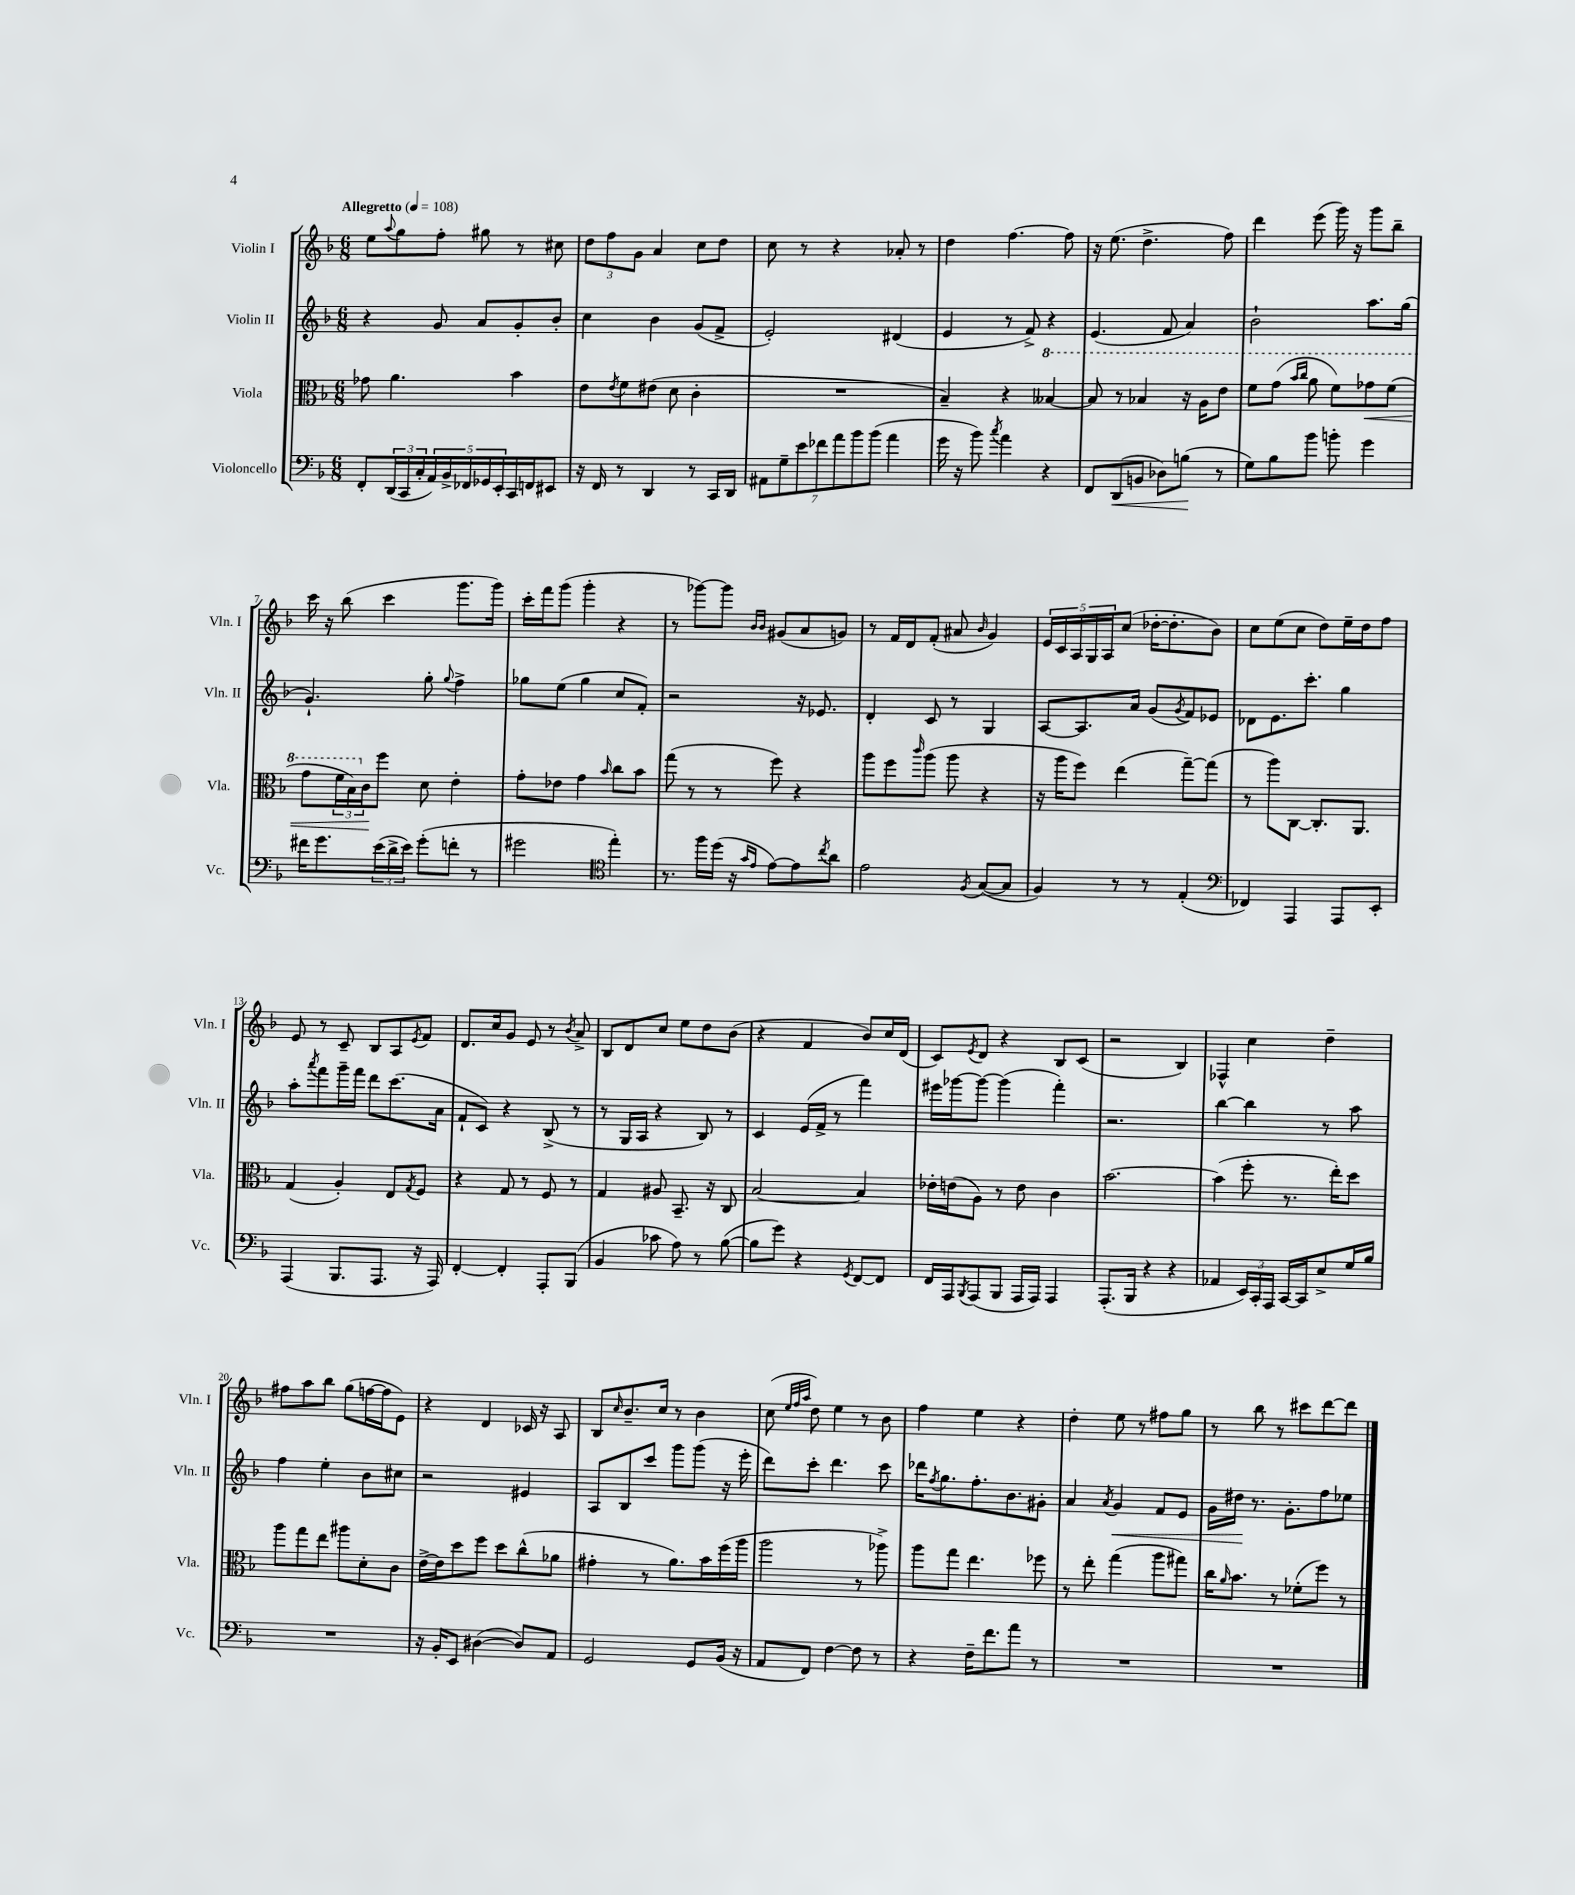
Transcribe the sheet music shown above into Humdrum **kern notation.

**kern	**dynam	**kern	**dynam	**kern	**dynam	**kern
*part4	*part4	*part3	*part3	*part2	*part2	*part1
*staff4	*staff4	*staff3	*staff3	*staff2	*staff2	*staff1
*I"Violoncello	*	*I"Viola	*	*I"Violin II	*	*I"Violin I
*I'Vc.	*	*I'Vla.	*	*I'Vln. II	*	*I'Vln. I
*clefF4	*	*clefC3	*	*clefG2	*	*clefG2
*k[b-]	*	*k[b-]	*	*k[b-]	*	*k[b-]
*M6/8	*	*M6/8	*	*M6/8	*	*M6/8
*MM108	*	*MM108	*	*MM108	*	*MM108
=1	=1	=1	=1	=1	=1	=1
!	!	!	!	!	!	!LO:TX:a:B:t=Allegretto
8FF'/L	.	8g-X\	.	4r	.	8ee\L
.	.	.	.	.	.	8qqaa/
(24DD/L	.	4.a\	.	.	.	8gg\
24CC/	.	.	.	.	.	.
24C'/	.	.	.	.	.	.
20AA/)	.	.	.	8g/	.	8ff'\J
20BB-^/	.	.	.	.	.	.
20FF-X/	.	.	.	.	.	.
.	.	.	.	8a/L	.	8gg#X\
20GG-X/	.	.	.	.	.	.
20EE'/	.	.	.	.	.	.
16CC/	.	4b-\	.	8g'/	.	8r
16FFn/J	.	.	.	.	.	.
8EE#X/J	.	.	.	8b-'/J	.	8cc#X\
=2	=2	=2	=2	=2	=2	=2
16r	.	8e\L	.	4cc\	.	12dd\L
16FF/	.	.	.	.	.	.
.	.	.	.	.	.	12ff\
.	.	8qe/	.	.	.	.
8r	.	8f\	.	.	.	.
.	.	.	.	.	.	12g\J
4DD/	.	(8e#X\J	.	4b-\	.	4a/
.	.	8d\	.	.	.	.
8r	.	4c'\	.	(8g/L	.	8cc\L
16CC/LL	.	.	.	8f^/J	.	8dd\J
16DD/JJ	.	.	.	.	.	.
=3	=3	=3	=3	=3	=3	=3
14AA#X\L	.	2.r	.	2e'/)	.	8cc\
14G~\	.	.	.	.	.	.
.	.	.	.	.	.	8r
14e\	.	.	.	.	.	.
14f-X\	.	.	.	.	.	.
.	.	.	.	.	.	4r
14a\	.	.	.	.	.	.
14b-\	.	.	.	.	.	.
(14b-\J	.	.	.	.	.	.
4a\	.	.	.	(4d#X/	.	8a-X'/
.	.	.	.	.	.	8r
=4	=4	=4	=4	=4	=4	=4
16g\	.	4B-~/)	.	4e/	.	4dd\
16r	.	.	.	.	.	.
8b-\)	.	.	.	.	.	.
8qcc/	.	.	.	.	.	.
4a\	.	4r	.	8r	.	[4.ff\
.	.	.	.	8f^/)	.	.
*	*	*8va	*	*	*	*
4r	.	[4b--X/	.	4r	.	.
.	.	.	.	.	.	8ff\]
=5	=5	=5	=5	=5	=5	=5
8FF/L	.	8b--/]	.	(4.e/	.	16r
.	.	.	.	.	.	(8.ee\
!	!LO:HP:b	!	!	!	!	!
(8DD/	<	8r	.	.	.	.
8BBn/J	.	4b-X/	.	.	.	4.dd^\
8D-X\L)	.	.	.	8f/	.	.
(8Bn\J	.	16r	.	4a/)	.	.
.	.	16a\KL	.	.	.	.
8r	[	8ee\J	.	.	.	8ff\)
=6	=6	=6	=6	=6	=6	=6
8G\L)	.	8ff\L	.	2b-`\	.	4ddd\
8B-\	.	(8gg\J	.	.	.	.
.	.	16qqbb-/LL	.	.	.	.
.	.	16qqccc/JJ	.	.	.	.
8b-\J	.	8aa\	.	.	.	(8eee\
8bn'\	.	8ff\L)	.	.	.	16ggg\)
.	.	.	.	.	.	16r
!	!	!	!LO:HP:b	!	!	!
4g\	.	8gg-X\	<	8.aa\L	.	8ggg\L
.	.	(8ff\J	.	.	.	8bb-~\J
.	.	.	.	(16gg\Jk	.	.
!!LO:LB:g=z
=7	=7	=7	=7	=7	=7	=7
16f#X\KL	.	8gg\L	.	4.g`/)	.	16ccc\
8.g\	.	.	.	.	.	16r
.	.	24ff\L	.	.	.	(8bb-\
.	.	24b-\)	.	.	.	.
*	*	*X8va	*	*	*	*
.	.	24c\J	.	.	.	.
(24e\L	.	8ff\J	[	.	.	4ccc\
24d^\	.	.	.	.	.	.
24e\JJ)	.	.	.	.	.	.
(8g'\L	.	8d\	.	8gg'\	.	.
.	.	.	.	8qqgg/	.	.
8fn'\J	.	4e'\	.	4ff^\	.	8.ggg\L
8r	.	.	.	.	.	.
.	.	.	.	.	.	16ggg\Jk)
=8	=8	=8	=8	=8	=8	=8
2g#X\	.	8g'\L	.	8gg-X\L	.	16ccc'\LL
.	.	.	.	.	.	16fff\J
.	.	8e-X\J	.	(8ee\J	.	(8ggg\J
.	.	4g\	.	4gg-\	.	4ggg'\
*clefC4	*	*	*	*	*	*
.	.	16qqb-/	.	.	.	.
4ee'\)	.	8cc\L	.	8cc/L	.	4r
.	.	8b-\J	.	8f'/J)	.	.
=9	=9	=9	=9	=9	=9	=9
8.r	.	(8gg\	.	2r	.	8r
.	.	8r	.	.	.	[8ggg-X\L)
16ff\LL	.	.	.	.	.	.
(16dd\JJ	.	8r	.	.	.	8ggg-\J]
16r	.	.	.	.	.	.
16qqg/LL	.	.	.	.	.	16qqb-/LL
16qqe/JJ	.	.	.	.	.	16qqb-/JJ
[8e\L)	.	8ff\)	.	.	.	(8g#X/L
8e\]	.	4r	.	16r	.	8a/
.	.	.	.	8.e-X/	.	.
8qcc/	.	.	.	.	.	.
8a\J	.	.	.	.	.	8gn/J)
=10	=10	=10	=10	=10	=10	=10
2e\	.	8aa\L	.	4d'/	.	8r
.	.	8ff\	.	.	.	16f/LL
.	.	.	.	.	.	16d/J
.	.	16qqccc/	.	.	.	.
.	.	(8aa\J	.	8c/	.	(8f'/J
.	.	8aa\	.	8r	.	8a#X/
8qF/	.	.	.	.	.	16qqb-/
([8G/L	.	4r	.	4G/	.	4g/)
8G/J]	.	.	.	.	.	.
=11	=11	=11	=11	=11	=11	=11
4F/)	.	16r	.	[8A/L	.	20e/LL
.	.	.	.	.	.	20c/
.	.	16aa\KL	.	.	.	.
.	.	.	.	.	.	20A/
.	.	8ff\J)	.	8.A/]	.	.
.	.	.	.	.	.	20G/
.	.	.	.	.	.	20A/J
8r	.	(4ee\	.	.	.	(8cc/J
.	.	.	.	16a/Jk	.	.
8r	.	.	.	(8g/L	.	[16dd-X'\KL
.	.	.	.	.	.	8.dd-'\]
.	.	.	.	8qg/	.	.
(4E'/	.	[8gg~\L)	.	8f/)	.	.
.	.	(8gg\J]	.	8e-X/J	.	8b-\J)
=12	=12	=12	=12	=12	=12	=12
*clefF4	*	*	*	*	*	*
4FF-X/)	.	8r	.	8d-X\L	.	8cc\L
.	.	8aa\L)	.	8.e\	.	(8ee\
4AAA/	.	[8C\J	.	.	.	8cc\J
.	.	.	.	8.ccc'\J	.	.
.	.	8.C'/L]	.	.	.	8dd\L)
8AAA/L	.	.	.	4gg\	.	16ee~\L
.	.	8.AA/J	.	.	.	16dd\J
8EE'/J	.	.	.	.	.	8ff\J
!!LO:LB:g=z
=13	=13	=13	=13	=13	=13	=13
(4AAA/	.	(4G/	.	8aa'\L	.	8e/
.	.	.	.	8qaaa/	.	.
.	.	.	.	8fff\	.	8r
8.BBB-/L	.	4A'/)	.	16ggg~\L	.	8c~/
.	.	.	.	16fff\JJ	.	.
.	.	.	.	8ddd\L	.	8B-/L
8.AAA/J	.	.	.	.	.	.
.	.	8E/L	.	(8.ccc\	.	8A/
.	.	8qG/	.	.	.	8qe/
16r	.	8F/J	.	.	.	8f/J
16AAA/)	.	.	.	16a\Jk	.	.
=14	=14	=14	=14	=14	=14	=14
[4FF'/	.	4r	.	8f`/L	.	8.d/L
.	.	.	.	8c/J)	.	.
.	.	.	.	.	.	16cc/k
4FF'/]	.	8G/	.	4r	.	8g/J
.	.	8r	.	.	.	8e/
8AAA'/L	.	8F/	.	(8B-^/	.	8r
.	.	.	.	.	.	8qb-/
(8BBB-/J	.	8r	.	8r	.	8a^/
=15	=15	=15	=15	=15	=15	=15
4BB-/	.	4G/	.	8r	.	8B-/L
.	.	.	.	16G/LL	.	8d/
.	.	.	.	16A/JJ	.	.
8c-X\	.	8A#X/	.	4r	.	8cc/J
8A\)	.	8.BB-~/	.	.	.	8ee\L
8r	.	.	.	8B-/)	.	8dd\
.	.	16r	.	.	.	.
([8B-\	.	8C/	.	8r	.	(8b-\J
=16	=16	=16	=16	=16	=16	=16
8B-\L]	.	[2B-/	.	4c/	.	4r
8g\J)	.	.	.	.	.	.
4r	.	.	.	(16e/LL	.	4f/
.	.	.	.	16f^/JJ	.	.
.	.	.	.	8r	.	.
8qGG/	.	.	.	.	.	.
[8FF/L	.	4B-/]	.	4fff\)	.	8b-/L)
8FF/J]	.	.	.	.	.	16cc/L
.	.	.	.	.	.	(16d/JJ
=17	=17	=17	=17	=17	=17	=17
16FF/LL	.	16e-X'\LL	.	16eee#X\LL	.	8c/L)
16AAA/J	.	(16en\J	.	[16ggg-X\J	.	.
8qBBB-/	.	.	.	.	.	8qe/
(8AAA/	.	8A\J)	.	8ggg-\J_	.	8d/J
8BBB-/J	.	8r	.	(4ggg-\]	.	4r
16AAA/LL	.	8e\	.	.	.	.
16AAA/JJ)	.	.	.	.	.	.
4AAA/	.	4c\	.	4fff'\)	.	8B-/L
.	.	.	.	.	.	(8c/J
=18	=18	=18	=18	=18	=18	=18
(8.AAA'/L	.	[2.b-\	.	2.r	.	2r
16BBB-/Jk	.	.	.	.	.	.
4r	.	.	.	.	.	.
4r	.	.	.	.	.	4B-/)
=19	=19	=19	=19	=19	=19	=19
4AA-X/	.	(4b-\]	.	[4bb-\	.	4F-X^^/
24EE/LL)	.	8ff'\	.	4bb-\]	.	4cc\
24CC'/	.	.	.	.	.	.
24AAA/JJ	.	.	.	.	.	.
[16CC/LL	.	8.r	.	.	.	.
16CC/J]	.	.	.	.	.	.
8E^/	.	.	.	8r	.	4dd~\
.	.	16ee'\KL)	.	.	.	.
16G/L	.	8dd\J	.	8aa\	.	.
16B-/JJ	.	.	.	.	.	.
!!LO:LB:g=z
=20	=20	=20	=20	=20	=20	=20
2.r	.	8aa\L	.	4ff\	.	8ff#X\L
.	.	8gg\	.	.	.	8aa\
.	.	8ee\J	.	4ee'\	.	8bb-\J
.	.	8aa#X\L	.	.	.	(8gg\L
.	.	8d'\	.	8b-\L	.	[16ffn\L
.	.	.	.	.	.	16ff\J]
.	.	8c\J	.	8cc#X\J	.	8e\J)
=21	=21	=21	=21	=21	=21	=21
16r	.	[16e^\LL	.	2r	.	4r
16BB-'/KL	.	16e\J]	.	.	.	.
8EE/J	.	8dd\	.	.	.	.
([4D#X\	.	8ff\J	.	.	.	4d/
.	.	8dd\L	.	.	.	.
8D#/L])	.	(8cc^^\	.	4e#X/	.	16c-X/
.	.	.	.	.	.	16r
8AA/J	.	8a-X\J	.	.	.	8A/
=22	=22	=22	=22	=22	=22	=22
2GG/	.	4g#X'\	.	8A/L	.	8B-/L
.	.	.	.	.	.	16qqcc/
.	.	.	.	8B-/	.	8.b-~/
.	.	8r	.	8ccc/J	.	.
.	.	.	.	.	.	16cc/Jk
.	.	8.a\L)	.	8ggg\L	.	8r
8GG/L	.	.	.	(8ggg\J	.	4b-\
.	.	16b-\L	.	.	.	.
(16BB-/Jk	.	(16ff\	.	16r	.	.
16r	.	16aa\JJ	.	16eee'\	.	.
=23	=23	=23	=23	=23	=23	=23
8AA/L	.	2aa\	.	8ddd\L)	.	(8cc\
.	.	.	.	.	.	32qqee/LLL
.	.	.	.	.	.	32qqff/
.	.	.	.	.	.	32qqaa/JJJ
8FF/J)	.	.	.	8ccc'\J	.	8dd\)
[4F\	.	.	.	4.ddd\	.	4ee\
8F\]	.	8r	.	.	.	8r
8r	.	8aa-X^\)	.	8ccc\	.	8b-\
=24	=24	=24	=24	=24	=24	=24
4r	.	8aa\L	.	16ddd-X\KL	.	4ff\
.	.	.	.	8qff/	.	.
.	.	.	.	8.gg\	.	.
.	.	8gg\J	.	.	.	.
16F~\KL	.	4.ee\	.	8.ff'\	.	4ee\
8.f\	.	.	.	.	.	.
.	.	.	.	8.b-\	.	.
8a\J	.	.	.	.	.	4r
8r	.	8ff-X\	.	8g#X'\J	.	.
=25	=25	=25	=25	=25	=25	=25
2.r	.	8r	.	4a/	.	4dd'\
.	.	8ee'\	.	.	.	.
.	.	.	.	8qa/	.	.
!	!	!	!	!	!LO:HP:b	!
.	.	(4gg\	.	4g/	<	8ee\
.	.	.	.	.	.	8r
.	.	8aa\L	.	8f/L	.	8ff#X\L
.	.	8gg#X\J)	.	8e/J	.	8gg\J
=26	=26	=26	=26	=26	=26	=26
2.r	.	16cc\KL	.	16g\LL	.	8r
.	.	16qqa/	.	.	.	.
.	.	8.b-\J	.	16dd#X\JJ	.	.
.	.	.	.	8.r	[	8bb-\
.	.	8r	.	.	.	8r
.	.	.	.	8.g'\L	.	.
.	.	(8f-X'\L	.	.	.	8ccc#X\L
.	.	8ff\J)	.	8ff\	.	[8ddd\
.	.	8r	.	8ee-X\J	.	8ddd\J]
==	==	==	==	==	==	==
*-	*-	*-	*-	*-	*-	*-
